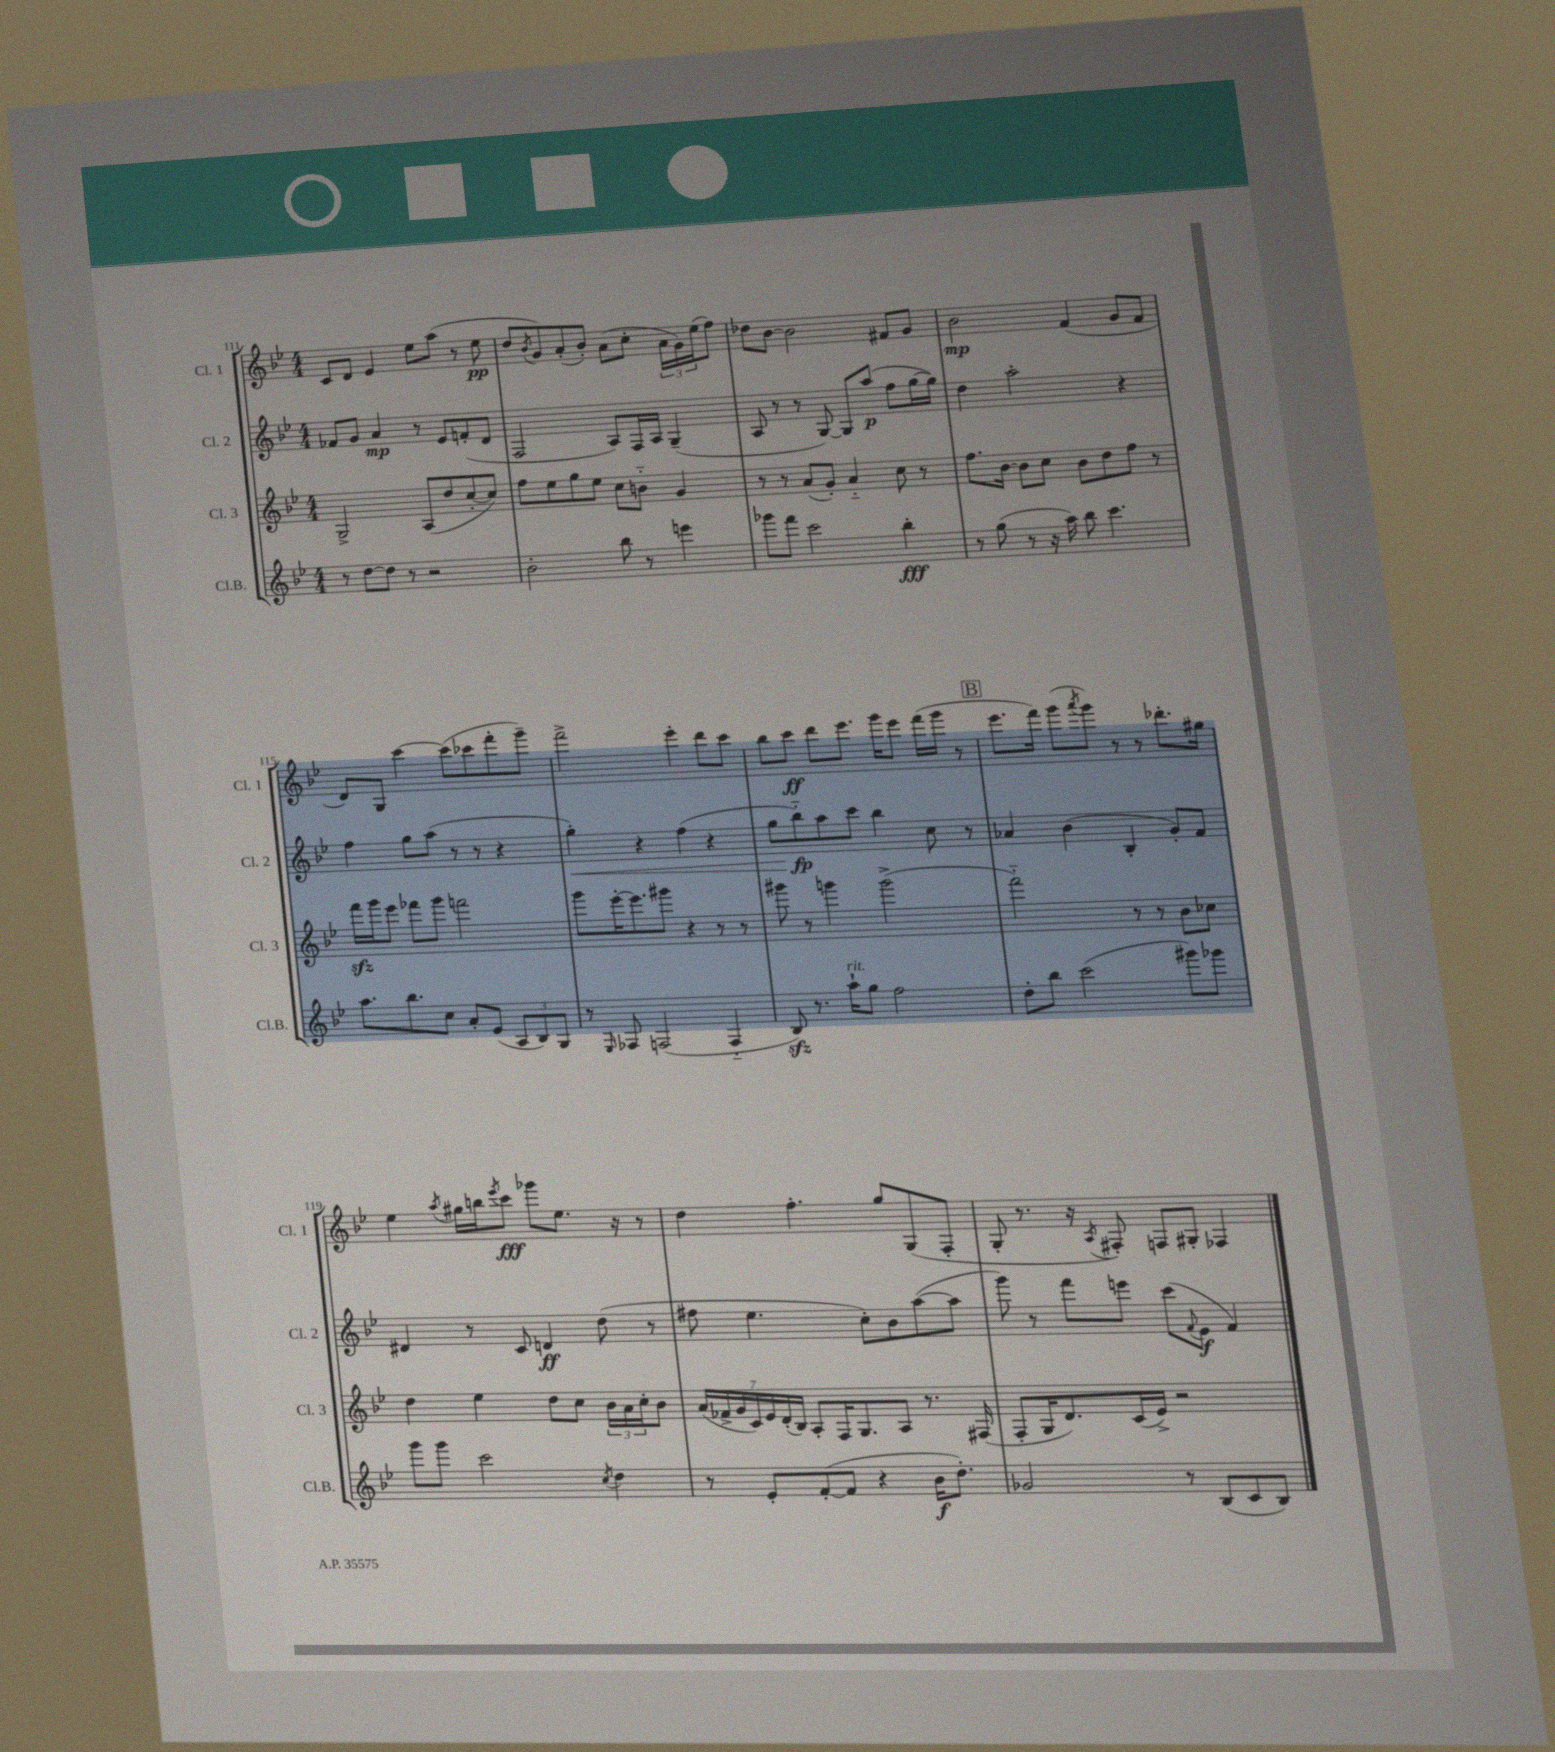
<<
\new StaffGroup <<
\new Staff = "s0" \with { instrumentName = "Cl. 1" shortInstrumentName = "Cl. 1" } {
    \clef treble \key bes \major \numericTimeSignature \time 4/4
    c'8 d'8 ees'4 ees''8 a''8( r8 ees''8\pp |
    d''8 \acciaccatura { bes'8 } g'8) a'8-.( bes'8-.) a'8( c''8-. \tuplet 3/2 { a'16 g'16) ees''16( } f''8) |
    des''8 bes'8~ bes'2 fis'8 g'8 |
    bes'2\mp f'4( g'8 f'8 |
    d'8) g8 c'''4~ c'''8( ces'''8 f'''8-. g'''8--) |
    f'''2-> ees'''4-. d'''8 c'''8 |
    bes''8 c'''8\ff d'''8 ees'''8. g'''16 ees'''8 f'''16( g'''16 r8 |
    \mark \markup { \box "B" } ees'''8. f'''16) g'''8( \acciaccatura { a'''8 } g'''8) r8 r8 des'''8.-. gis''16 |
    ees''4 \acciaccatura { a''8 } gis''16 b''16 \acciaccatura { ees'''8 } c'''8\fff ges'''8 ees''8. r16 r8 |
    d''4 f''4.-. g''8 g8( f8-. |
    g8-. r8. r16 \acciaccatura { a8 } fis8-.) f8 gis8-. fes4 \bar "|." |
}
\new Staff = "s1" \with { instrumentName = "Cl. 2" shortInstrumentName = "Cl. 2" } {
    \clef treble \key bes \major \numericTimeSignature \time 4/4
    fes'8 g'8 a'4\mp r8 ees'8 f'8-.( d'8 |
    f2 a8) f16 a16 g4--( |
    a8 r8 r8 g8~) g8 a''8\p( f''8 g''16~ g''16) |
    d''4 a''2-. r4 |
    f''4 g''8 a''8( r8 r8 r4 |
    g''4-.\<) r4 f''4( r4 |
    g''8 bes''8-_\fp\!) a''8 c'''8 bes''4 c''8 r8 |
    \mark \markup { \box "B" } aes'4 bes'4( bes4-. g'8-.) f'8 |
    dis'4 r8 c'8 d'4\ff d''8( r8 |
    fis''8 ees''4. c''8-.) bes'8 a''8~( a''8 |
    g'''8) r8 f'''8 e'''8 c'''8( \appoggiatura { f'8 } ees'8\f f'4) \bar "|." |
}
\new Staff = "s2" \with { instrumentName = "Cl. 3" shortInstrumentName = "Cl. 3" } {
    \clef treble \key bes \major \numericTimeSignature \time 4/4
    g2-> a8( d''8 c''8~-. c''8) |
    f''8 ees''8 g''8 ees''8 c''8 b'8-_ g'4 |
    r8 r8 a'8( g'8-.) a'4-_ c''8 r8 |
    f''8. bes'16~ bes'8 c''8 bes'8 d''8 f''8 r8 |
    f'''16\sfz g'''16 ees'''8 fes'''8 g'''8 f'''2 |
    g'''8 ees'''16~-. ees'''8. gis'''8 r4 r8 r8 |
    gis'''8 r8 g'''4 g'''2->( |
    \mark \markup { \box "B" } f'''2-_) r8 r8 bes'8 ces''8 |
    d''4 ees''4 d''8 c''8 \tuplet 3/2 { bes'16 a'16 c''16-. } bes'8 |
    \tuplet 7/4 { a'16( fes'16-> g'16 c'16) ees'16 d'16-.( bes16) } a8-. f16 g8. a8 r8. fis16( |
    f8-. g16 d'8.) c'16( ees'16->) r2 \bar "|." |
}
\new Staff = "s3" \with { instrumentName = "Cl.B." shortInstrumentName = "Cl.B." } {
    \clef treble \key bes \major \numericTimeSignature \time 4/4
    r8 d''8~ d''8 r8 r2 |
    bes'2-. bes''8 r8 e'''4 |
    ges'''8 f'''8 c'''2 bes''4-.\fff |
    r8 g''8( r8 r16 a''16) bes''8 c'''4. |
    a''8. bes''8. c''8 a'8-. ees'8( \tuplet 3/2 { a8 bes8) g8 } |
    r8 \grace { ees16 } fes8 f2( f4-_ |
    bes8\sfz) r8. a''16-!^\markup { \italic "rit." } g''8 f''2 |
    \mark \markup { \box "B" } d''8-. bes''8 c'''2( gis'''8) ges'''8 |
    g'''8 g'''8 c'''2 \acciaccatura { c''8 } d''4 |
    r8 ees'8-. f'8~-.( f'8 r4 bes'16\f d''8.-.) |
    ges'2 r8 bes8( c'8 bes8) \bar "|." |
}
>>
>>
\layout { \context { \Score currentBarNumber = #111 } }
